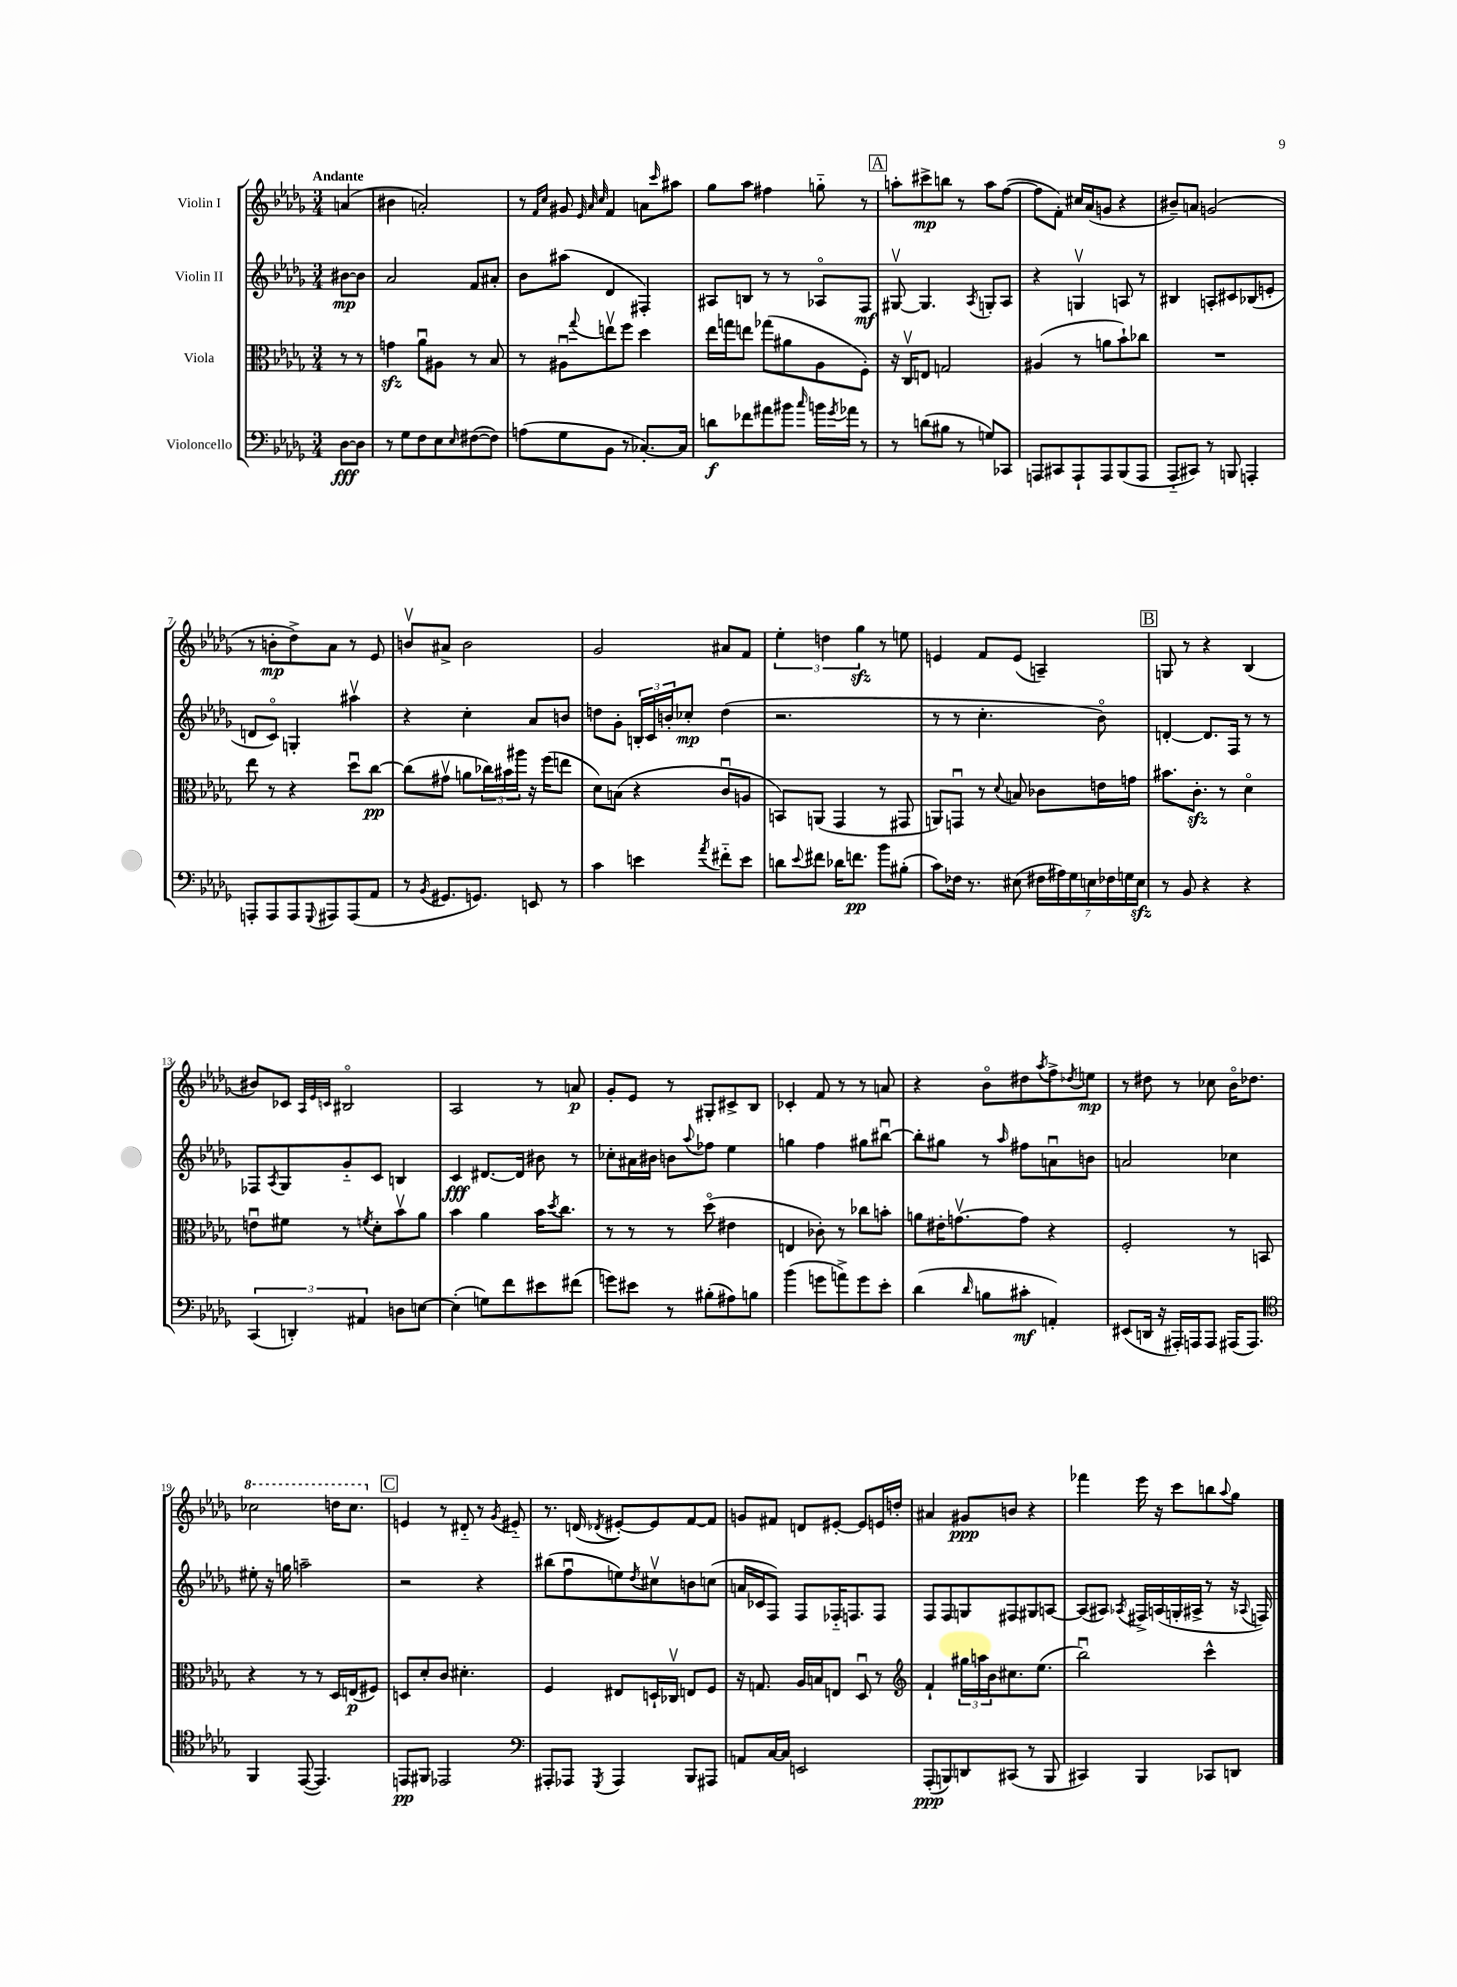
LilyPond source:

<<
\new StaffGroup <<
\new Staff = "s0" \with { instrumentName = "Violin I" } {
    \clef treble \key des \major \numericTimeSignature \time 3/4 \partial 4 \tempo "Andante"
    a'4( |
    bis'4 a'2-.) |
    r8 \grace { f'16 c''16 } gis'8 \grace { ees'32 aes'32 c''32 } f'4 a'8 \grace { c'''16 } ais''8 |
    ges''8 aes''8 fis''4 g''8-_ r8 |
    \mark \markup { \box "A" } a''8-. cis'''8->\mp b''8 r8 a''8 f''8~( |
    f''8 f'8-.) cis''16 aes'16( g'8 r4 |
    bis'8--) a'8 g'2( |
    r8 b'8-.\mp des''8->) aes'8 r8 ees'8 |
    b'8\upbow ais'8-> b'2 |
    ges'2 ais'8 f'8 |
    \tuplet 3/2 { ees''4-. d''4 ges''4\sfz } r8 e''8 |
    e'4 f'8 e'8( a4--) |
    \mark \markup { \box "B" } g8 r8 r4 bes4( |
    bis'8) ces'8 \grace { aes32 ees'32 c'32 } bis2\flageolet |
    aes2 r8 a'8\p |
    ges'8-. ees'8 r8 gis8-. cis'8-> bes8 |
    ces'4-. f'8 r8 r8 a'8 |
    r4 bes'8\flageolet dis''8 \acciaccatura { aes''8 } f''8-> \acciaccatura { des''8 } e''8\mp |
    r8 dis''8 r8 ces''8 bes'16\flageolet des''8. |
    \ottava #1 ces'''2 d'''16 ces'''8. \ottava #0 |
    \mark \markup { \box "C" } e'4 r8 dis'8-_ r8 \acciaccatura { ges'8 } eis'8-_ |
    r8. d'16( \acciaccatura { des'8 } eis'8~-.) eis'8 f'8~ f'8 |
    g'8 fis'8 d'8 eis'8~-. eis'8 e'16 d''16-. |
    ais'4 gis'8\ppp b'8 r4 |
    fes'''4 ees'''16 r16 c'''8 b''8 \appoggiatura { aes''8 } ges''8 \bar "|." |
}
\new Staff = "s1" \with { instrumentName = "Violin II" } {
    \clef treble \key des \major \numericTimeSignature \time 3/4 \partial 4
    bis'8~\mp bis'8 |
    aes'2 f'8 ais'8-. |
    bes'8 ais''8( des'4 fis4-.) |
    ais8 b8 r8 r8 aes8\flageolet f8\mf |
    \mark \markup { \box "A" } gis8~\upbow gis4. \acciaccatura { aes8 } g8-. aes8 |
    r4 g4\upbow a8 r8 |
    bis4 a8-. cis'8 bes8( e'8-. |
    d'8 c'8\flageolet) g4-. ais''4\upbow |
    r4 c''4-. aes'8 b'8 |
    d''8 ges'8-. \tuplet 3/2 { b16-. c'16 b'16-. } ces''8-.\mp d''4( |
    r2. |
    r8 r8 c''4.-. bes'8\flageolet) |
    \mark \markup { \box "B" } d'4~-. d'8. f16 r8 r8 |
    fes8 \acciaccatura { aes8 } ges8 ges'8-_ c'8 b4 |
    c'4\fff dis'8.~ dis'16 bis'8 r8 |
    ces''8-. ais'16 bis'16 b'8 \appoggiatura { aes''8 } fes''8 ees''4 |
    g''4 f''4 gis''8 bis''8~\downbow |
    bis''8-. gis''8 r8 \grace { aes''16 } fis''8 a'8\downbow b'8 |
    a'2 ces''4 |
    eis''8-. r16 g''16 a''2-- |
    \mark \markup { \box "C" } r2 r4 |
    bis''8( f''8\downbow e''8) \acciaccatura { des''8 } cis''8\upbow b'8 c''8( |
    a'16 ces'16 f8) f8 fes16-_ f8. f8 |
    f8 f8 g8 fis8 gis8 a8~ |
    a8( ais8) \acciaccatura { aes8 } fis16-> a16( g16-. ais16-> r8 r16 \appoggiatura { aes8 } f16) \bar "|." |
}
\new Staff = "s2" \with { instrumentName = "Viola" } {
    \clef alto \key des \major \numericTimeSignature \time 3/4 \partial 4
    r8 r8 |
    g'4\sfz aes'8\downbow ais8 r8 bes8 |
    r8 ais8\downbow \appoggiatura { ges''8 } e''8\upbow f''8 des''4 |
    ees''16 g''16 e''8 ges''8( ais'8 aes8 f8-.) |
    \mark \markup { \box "A" } r16 c16\upbow e8 g2 |
    ais4( r8 a'8 bes'8-!) ces''8 |
    R2. |
    ees''8 r8 r4 des''8\downbow c''8~\pp |
    c''8( gis'8\upbow a'8 \tuplet 3/2 { ces''16) bis'16 ais''16 } r16 f''16( e''8 |
    des'8) b8( r4 c'8\downbow a8 |
    b,8) a,8( ges,4 r8 gis,8 |
    a,8) g,8\downbow r8 \appoggiatura { des'8 } b8 ces'8 e'16 g'16 |
    \mark \markup { \box "B" } bis'8. c'8.-.\sfz r8 des'4\flageolet |
    e'8\downbow fis'8 r8 \acciaccatura { f'8 } des'8-. bes'8\upbow aes'8 |
    bes'4 aes'4 bes'16 \acciaccatura { des''8 } c''8. |
    r8 r8 r8 des''8\flageolet( eis'4 |
    e4 ces'8-.) r8 ces''8 b'8-. |
    a'8 eis'16-. g'8.~\upbow g'8 r4 |
    f2-. r8 b,8 |
    r4 r8 r8 des16 e16\p( fis8) |
    \mark \markup { \box "C" } d8 des'8-. c'8 dis'4.-. |
    f4 eis8 d16-! ces16\upbow e8 f8 |
    r16 g8. aes16 b16 e8 des8\downbow r8 |
    \clef treble f'4-! \tuplet 3/2 { gis''16 a''16 bes'16 } cis''8. ees''8.( |
    bes''2\downbow) c'''4-^ \bar "|." |
}
\new Staff = "s3" \with { instrumentName = "Violoncello" } {
    \clef bass \key des \major \numericTimeSignature \time 3/4 \partial 4
    des8~\fff des8 |
    r8 ges8 f8 ees8 \grace { ees16 } fis8~( fis8) |
    a8( ges8 bes,8 r8 ces8.~-.) ces16 |
    d'8\f fes'8 ais'8 bis'8 \grace { c''16 } b'16 \acciaccatura { ges'8 } aes'16 r8 |
    \mark \markup { \box "A" } r8 d'8( bis8 r8 g8) ces,8 |
    a,,8 cis,8 a,,8-! a,,8 bes,,8( a,,8 |
    aes,,8-_ cis,8) r8 b,,8 a,,4-. |
    a,,8-. a,,8 a,,8 \appoggiatura { ges,,8 } ais,,8 ais,,8( aes,8 |
    r8 \acciaccatura { bes,8 } gis,8. g,8.) e,8 r8 |
    c'4 e'4 \acciaccatura { aes'8 } fis'8-_ e'8 |
    d'8 \appoggiatura { ees'8 } fis'8 des'16 f'8.\pp bes'8 bis8-.( |
    c'8) fes16 r8. eis8( \tuplet 7/4 { fis16 ais16) ges16 e16 fes16 g16 e16\sfz } |
    \mark \markup { \box "B" } r8 bes,8 r4 r4 |
    \tuplet 3/2 { c,4( d,4-.) ais,4 } d8 e8~ |
    e4-.( g8) f'8 eis'8 fis'8( |
    g'8) eis'8 r8 bis8-.( ais8) b8 |
    bes'4( g'8 a'8->) g'8 ees'8-. |
    des'4( \grace { des'16 } b8 cis'8-.\mf a,4-.) |
    eis,8( d,16 r16 ais,,16-.) a,,16 a,,8 ais,,16( ais,,8.) |
    \clef tenor f,4 ees,8~( ees,4.) |
    \mark \markup { \box "C" } e,8\pp fis,8 ees,2 |
    \clef bass ais,,8-. aes,,8 \acciaccatura { ges,,8 } aes,,4 bes,,8 ais,,8 |
    a,8 c16~ c16 e,2 |
    aes,,8-.\ppp( b,,8) d,8 cis,8( r8 b,,8 |
    cis,4) bes,,4 ces,8 d,8 \bar "|." |
}
>>
>>
